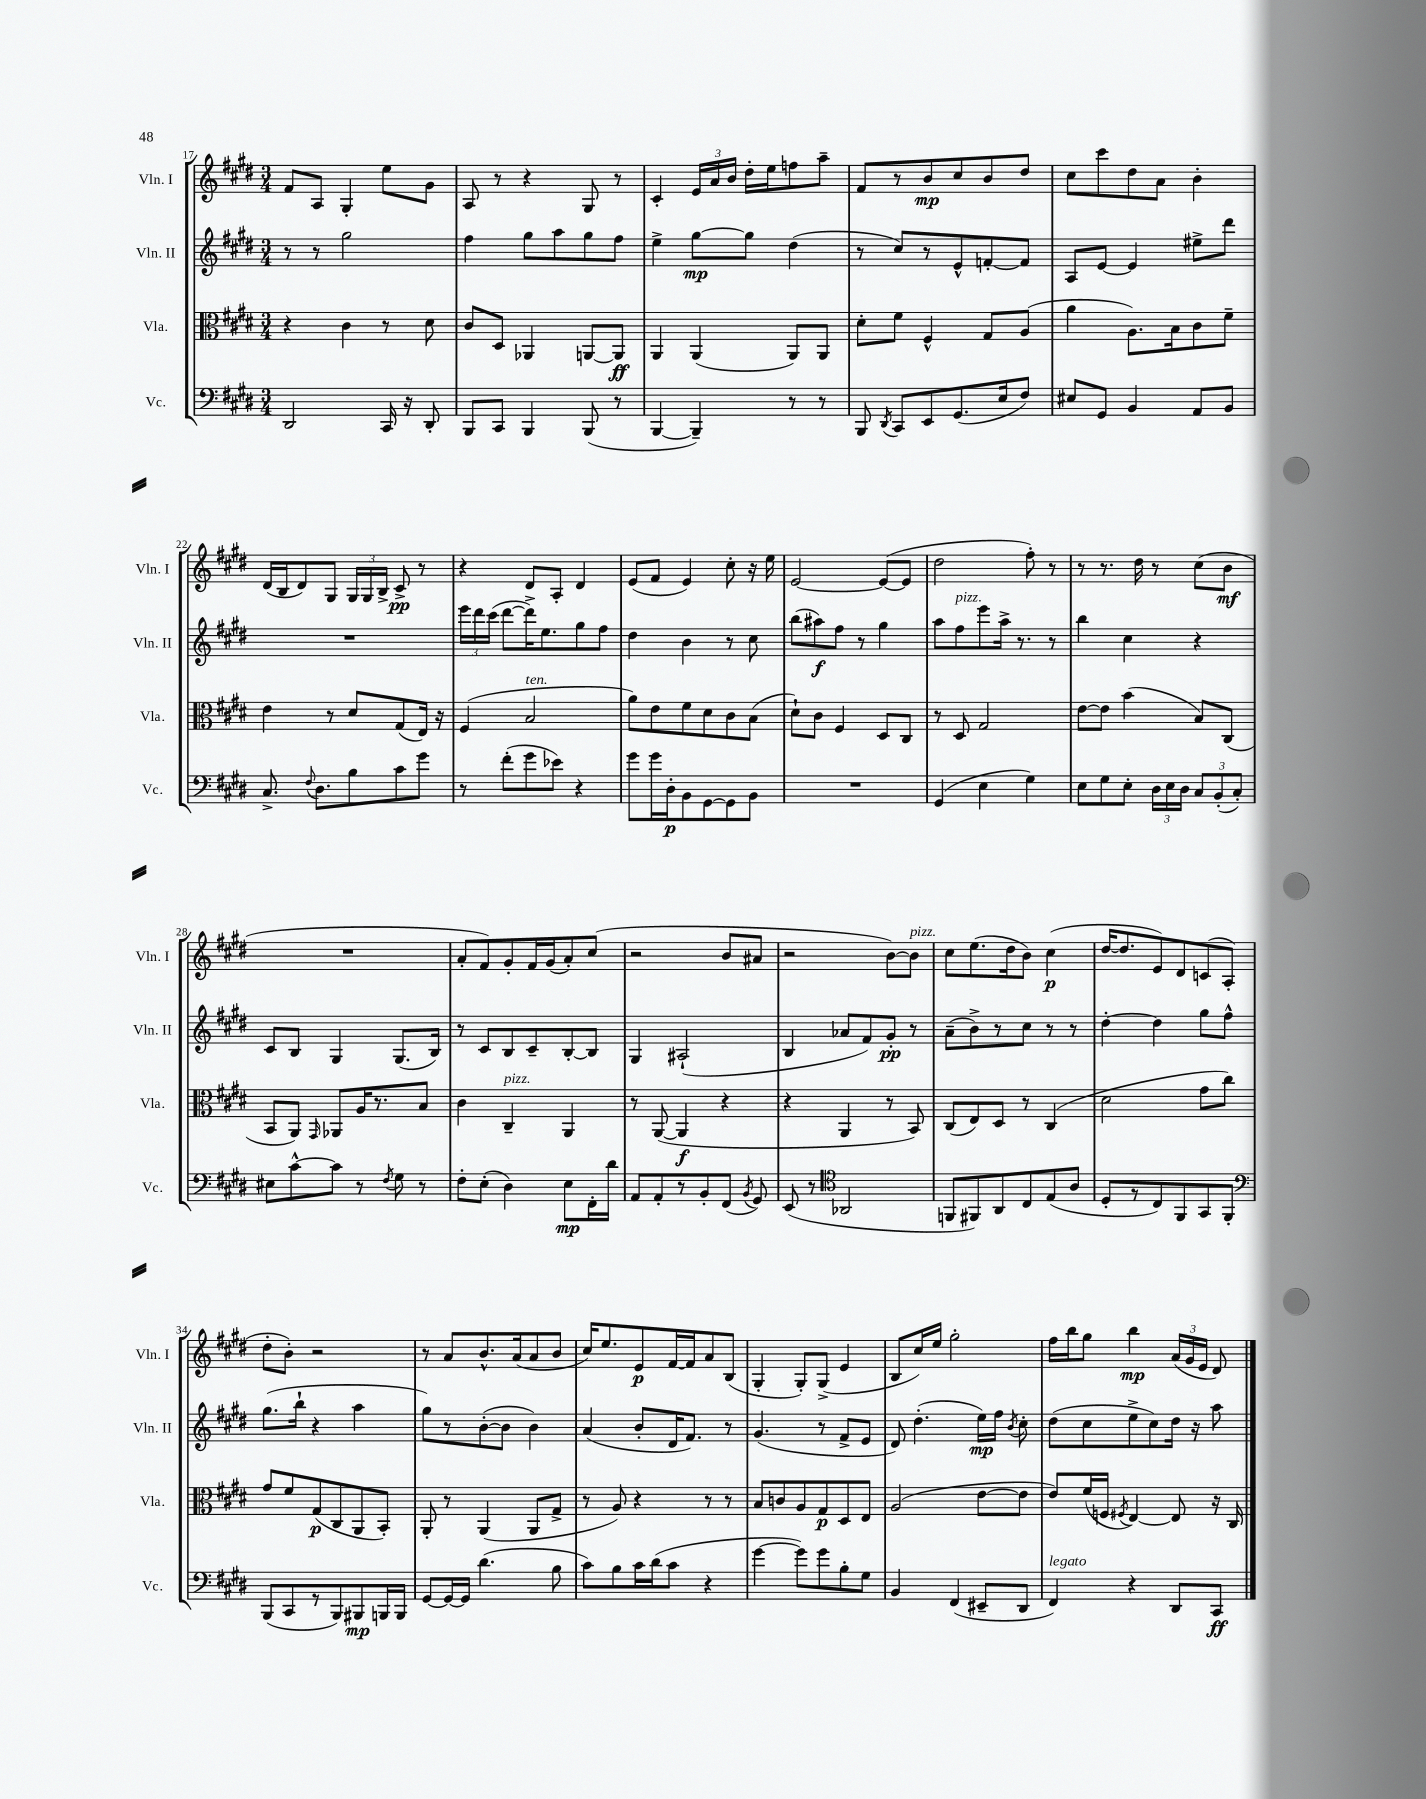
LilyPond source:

<<
\new StaffGroup <<
\new Staff = "s0" \with { instrumentName = "Vln. I" shortInstrumentName = "Vln. I" } {
    \clef treble \key e \major \numericTimeSignature \time 3/4
    \autoBeamOff fis'8[ a8] gis4-. e''8[ gis'8] |
    a8 r8 r4 gis8 r8 |
    cis'4-. \tuplet 3/2 { e'16[ a'16 b'16] } dis''16[-. e''16 f''8 a''8]-- |
    fis'8[ r8 b'8\mp cis''8 b'8 dis''8] |
    cis''8[ cis'''8 dis''8 a'8] b'4-. |
    dis'16[( b16 dis'8) gis8] \tuplet 3/2 { gis16[ gis16 b16]-> } cis'8->\pp r8 |
    r4 dis'8[ a8]-. dis'4 |
    e'8[( fis'8] e'4) cis''8-. r16 e''16 |
    e'2~ e'8[~( e'8] |
    dis''2 fis''8-.) r8 |
    r8 r8. dis''16 r8 cis''8[( b'8]\mf |
    R2. |
    a'8[-. fis'8) gis'8-. fis'16 gis'16( a'8-.) cis''8]( |
    r2 b'8[ ais'8] |
    r2 b'8[~) b'8]^\markup { \italic "pizz." } |
    cis''8[ e''8.( dis''16 b'8]) cis''4\p( |
    dis''16[~ dis''8. e'8) dis'8 c'8( a8]-. |
    dis''8[-. b'8]-.) r2 |
    r8 a'8[ b'8.-^ a'16( a'8 b'8] |
    cis''16[) e''8. e'8\p fis'16~ fis'16 a'8 b8]( |
    gis4-. gis8[-.) gis8]->( e'4 |
    b8[ cis''16) e''16] gis''2-. |
    fis''16[ b''16 gis''8] b''4\mp \tuplet 3/2 { a'16[( gis'16 e'16] } dis'8) \bar "|." |
}
\new Staff = "s1" \with { instrumentName = "Vln. II" shortInstrumentName = "Vln. II" } {
    \clef treble \key e \major \numericTimeSignature \time 3/4
    \autoBeamOff r8 r8 gis''2 |
    fis''4 gis''8[ a''8 gis''8 fis''8] |
    e''4-> gis''8[~\mp gis''8] dis''4( |
    r8 cis''8[) r8 e'8-^ f'8~-. f'8] |
    a8[ e'8]~ e'4 eis''8[-> dis'''8] |
    R2. |
    \tuplet 3/2 { e'''16[ dis'''16 cis'''16]( } dis'''8[~ dis'''16->) e''8. gis''8 fis''8] |
    dis''4 b'4 r8 cis''8 |
    b''8[( ais''8\f) fis''8] r8 gis''4 |
    a''8[ fis''8^\markup { \italic "pizz." } e'''8 a''16]-> r8. r8 |
    b''4 cis''4 r4 |
    cis'8[ b8] gis4 gis8.[( b16]) |
    r8 cis'8[ b8 cis'8-- b8~-. b8] |
    gis4 ais2-!( |
    b4 aes'8[ fis'8) gis'8]-.\pp r8 |
    a'8[--( b'8->) r8 cis''8] r8 r8 |
    dis''4~-. dis''4 gis''8[ fis''8]-^ |
    gis''8.[( b''16]-! r4 a''4 |
    gis''8[) r8 b'8~-.( b'8] b'4) |
    a'4( b'8[-. dis'16 fis'8.]) r8 |
    gis'4.( r8 fis'8[-> e'8] |
    dis'8) dis''4.-.( e''16[\mp) fis''16] \acciaccatura { b'8 } cis''8-. |
    dis''8[( cis''8 e''8-> cis''8) dis''16] r16 a''8 \bar "|." |
}
\new Staff = "s2" \with { instrumentName = "Vla." shortInstrumentName = "Vla." } {
    \clef alto \key e \major \numericTimeSignature \time 3/4
    \autoBeamOff r4 cis'4 r8 dis'8 |
    cis'8[ dis8] aes,4 a,8[~ a,8]\ff |
    a,4 a,4( a,8[) a,8] |
    dis'8[-. fis'8] fis4-^ gis8[ a8]( |
    a'4 a8.[) b16 cis'8 fis'8]-- |
    e'4 r8 dis'8[ gis8( e16]) r16 |
    fis4( b2^\markup { \italic "ten." } |
    a'8[) e'8 fis'8 dis'8 cis'8 b8]( |
    dis'8[-!) cis'8] fis4 dis8[ cis8] |
    r8 dis8 gis2 |
    e'8[~ e'8] b'4( b8[) cis8]( |
    b,8[ a,8]) \grace { gis,16 } aes,8[ a16 r8. b8] |
    cis'4 cis4--^\markup { \italic "pizz." } a,4 |
    r8 a,8~( a,4\f r4 |
    r4 a,4 r8 b,8) |
    cis8[( e8) dis8] r8 cis4( |
    dis'2 gis'8[ cis''8]) |
    gis'8[ fis'8 gis8\p( cis8 a,8 b,8]-.) |
    a,8-. r8 a,4( a,8[ gis8]-> |
    r8 a8) r4 r8 r8 |
    b8[ c'8 a8 gis8\p dis8 e8] |
    a2( e'8[~ e'8] |
    e'8[) fis'16( f16] \acciaccatura { fis8 } e4~) e8 r16 cis16 \bar "|." |
}
\new Staff = "s3" \with { instrumentName = "Vc." shortInstrumentName = "Vc." } {
    \clef bass \key e \major \numericTimeSignature \time 3/4
    \autoBeamOff dis,2 cis,16 r16 dis,8-. |
    b,,8[ cis,8] b,,4 b,,8( r8 |
    b,,4~ b,,4--) r8 r8 |
    b,,8 \acciaccatura { dis,8 } cis,8[ e,8 gis,8.( e16 fis8]) |
    eis8[ gis,8] b,4 a,8[ b,8] |
    cis8.-> \appoggiatura { fis8 } dis8.[ b8 cis'8 gis'8] |
    r8 fis'8[-.( gis'8 ees'8]) r4 |
    gis'8[ gis'16 dis16-.\p b,8 gis,8~ gis,8 b,8] |
    R2. |
    gis,4( e4 gis4) |
    e8[ gis8 e8]-. \tuplet 3/2 { dis16[ e16 dis16] } \tuplet 3/2 { cis8[ b,8-.( cis8]-.) } |
    eis8[ cis'8~-^ cis'8] r8 \acciaccatura { fis8 } gis8 r8 |
    fis8[-. e8]-.( dis4) e8[\mp fis,16-. dis'16] |
    a,8[ a,8-. r8 b,8-. fis,8]( \acciaccatura { b,8 } gis,8) |
    e,8( r8 \clef tenor aes,2 |
    f,8[ fis,8) a,8 cis8 e8( a8] |
    dis8[-. r8 cis8) fis,8 gis,8 fis,8]-. |
    \clef bass b,,8[( cis,8 r8 b,,8) bis,,8\mp b,,16 b,,16] |
    gis,8[~ gis,16~ gis,16] dis'4.( b8 |
    cis'8[) b8 cis'16 dis'16( cis'8] r4 |
    gis'4~ gis'8[) gis'8 b8-. gis8] |
    b,4 fis,4( eis,8[-- dis,8] |
    fis,4^\markup { \italic "legato" }) r4 dis,8[ cis,8]\ff \bar "|." |
}
>>
>>
\layout { \context { \Score currentBarNumber = #17 } }
